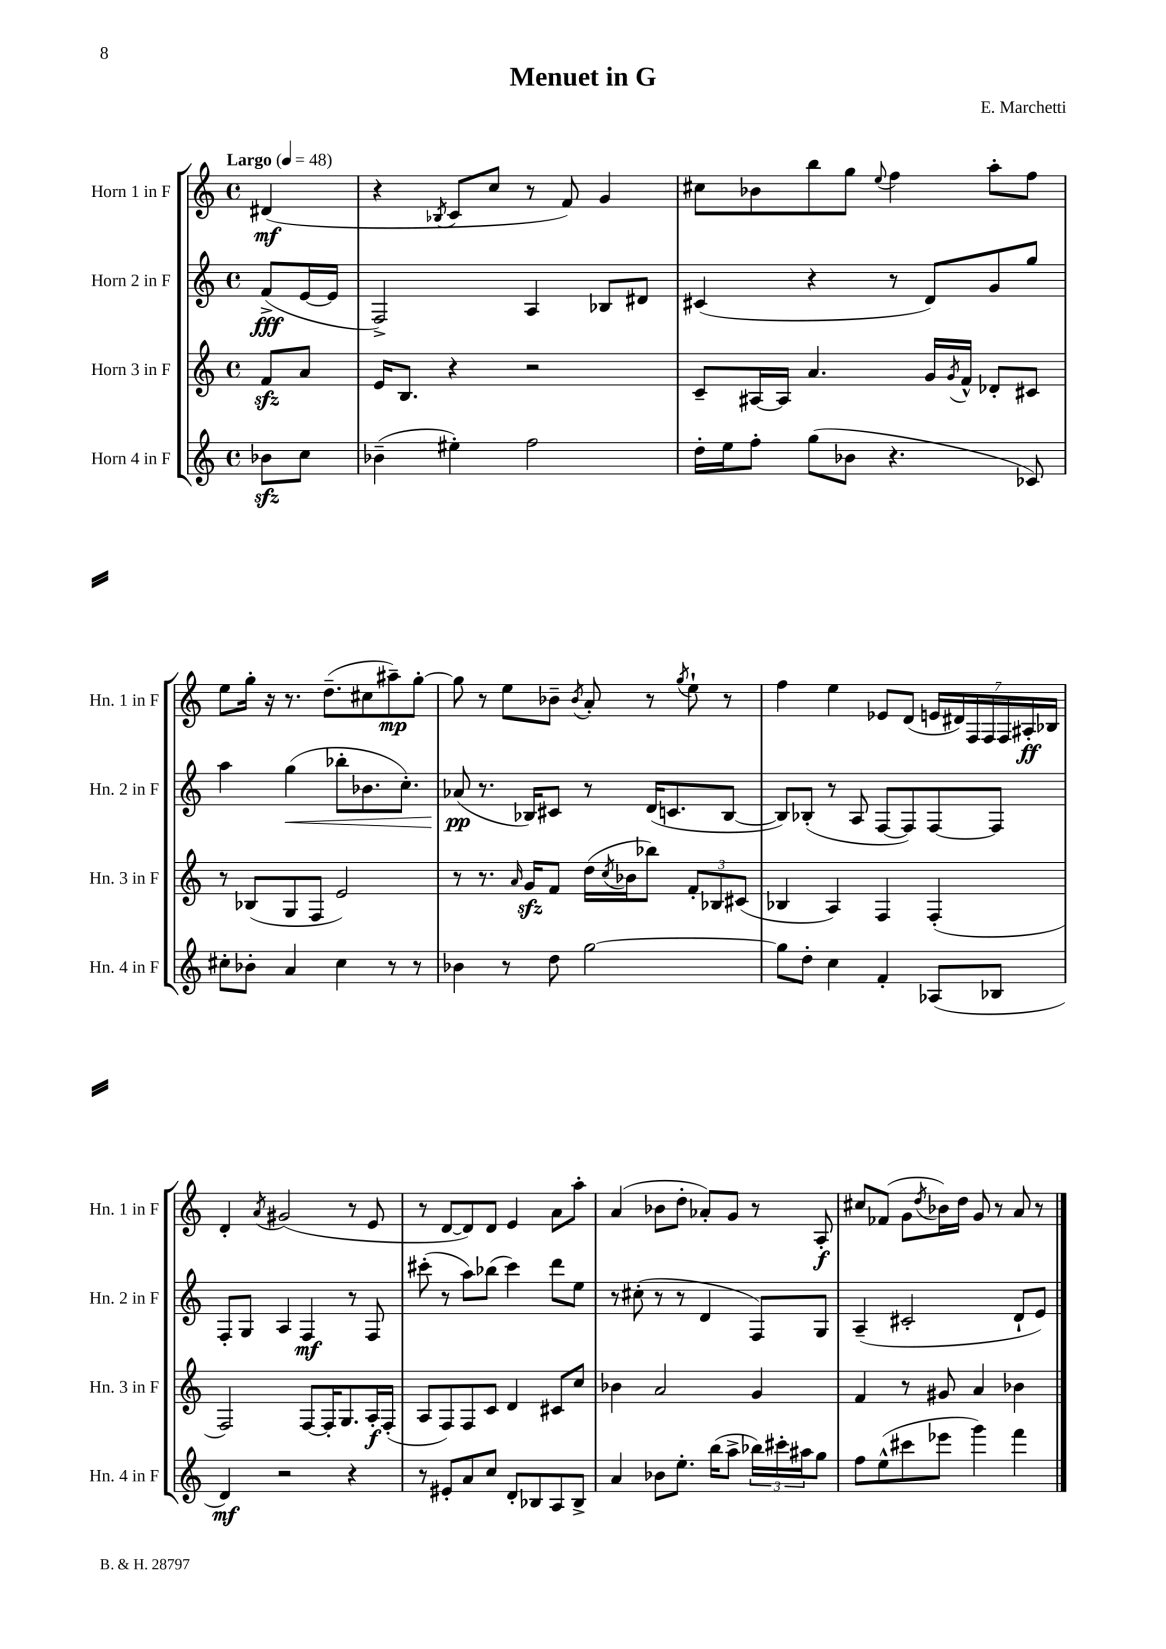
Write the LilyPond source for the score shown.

\header { title = "Menuet in G" composer = "E. Marchetti" }
<<
\new StaffGroup <<
\new Staff = "s0" \with { instrumentName = "Horn 1 in F" shortInstrumentName = "Hn. 1 in F" } {
    \clef treble \key c \major \defaultTimeSignature \time 4/4 \partial 4 \tempo "Largo" 4 = 48
    dis'4\mf( |
    r4 \acciaccatura { bes8 } c'8 c''8 r8 f'8) g'4 |
    cis''8 bes'8 b''8 g''8 \appoggiatura { e''8 } f''4 a''8-. f''8 |
    e''8 g''16-. r16 r8. d''8.--( cis''8 ais''8--\mp) g''8~-. |
    g''8 r8 e''8 bes'8-- \acciaccatura { bes'8 } a'8-. r8 \acciaccatura { g''8 } e''8-! r8 |
    f''4 e''4 ees'8 d'8( \tuplet 7/4 { e'16 dis'16) f16 f16 f16 ais16-.\ff bes16 } |
    d'4-. \acciaccatura { a'8 } gis'2( r8 e'8 |
    r8 d'8~ d'8) d'8 e'4 a'8 a''8-. |
    a'4( bes'8 d''8-. aes'8-.) g'8 r8 a8-.\f |
    cis''8 fes'8( g'8 \acciaccatura { d''8 } bes'16) d''16 g'8 r8 a'8 r8 \bar "|." |
}
\new Staff = "s1" \with { instrumentName = "Horn 2 in F" shortInstrumentName = "Hn. 2 in F" } {
    \clef treble \key c \major \defaultTimeSignature \time 4/4 \partial 4
    f'8->\fff( e'16~ e'16 |
    f2->) a4 bes8 dis'8 |
    cis'4( r4 r8 d'8) g'8 g''8 |
    a''4 g''4\<( bes''8-. bes'8. c''8.-.) |
    aes'8\pp\!( r8. bes16) cis'8 r8 d'16( c'8. bes8~ |
    bes8) bes8-.( r8 a8 f8~ f8) f8~ f8 |
    f8-. g8 a4 f4\mf r8 f8 |
    cis'''8-.( r8 a''8) bes''8( cis'''4) d'''8 e''8 |
    r8 cis''8-.( r8 r8 d'4 f8) g8 |
    a4--( cis'2-. d'8-! e'8) \bar "|." |
}
\new Staff = "s2" \with { instrumentName = "Horn 3 in F" shortInstrumentName = "Hn. 3 in F" } {
    \clef treble \key c \major \defaultTimeSignature \time 4/4 \partial 4
    f'8\sfz a'8 |
    e'16 b8. r4 r2 |
    c'8-- ais16~ ais16 a'4. g'16 \acciaccatura { g'8 } f'16-^ des'8-. cis'8 |
    r8 bes8( g8 f8 e'2) |
    r8 r8. \grace { a'16 } g'16\sfz f'8 d''16( \acciaccatura { c''8 } bes'16 bes''8) \tuplet 3/2 { f'8-. bes8 cis'8( } |
    bes4 a4) f4 f4-.( |
    f2) f8~ f16-. g8. a16-.\f f16-.( |
    a8 f8) f8 c'8 d'4 cis'8 c''8 |
    bes'4 a'2 g'4 |
    f'4 r8 gis'8 a'4 bes'4 \bar "|." |
}
\new Staff = "s3" \with { instrumentName = "Horn 4 in F" shortInstrumentName = "Hn. 4 in F" } {
    \clef treble \key c \major \defaultTimeSignature \time 4/4 \partial 4
    bes'8\sfz c''8 |
    bes'4--( eis''4-.) f''2 |
    d''16-. e''16 f''8-. g''8( bes'8 r4. ces'8) |
    cis''8-. bes'8-. a'4 cis''4 r8 r8 |
    bes'4 r8 d''8 g''2~ |
    g''8 d''8-. c''4 f'4-. aes8( bes8 |
    d'4\mf) r2 r4 |
    r8 eis'8-. a'8 c''8 d'8-. bes8 a8 bes8-> |
    a'4 bes'8 e''8.-. b''16( a''8-> \tuplet 3/2 { bes''16) cis'''16-. ais''16 } g''8 |
    f''8 e''8-^( cis'''8 ees'''8 g'''4) f'''4 \bar "|." |
}
>>
>>
\layout { \context { \Score \remove "Bar_number_engraver" } }
